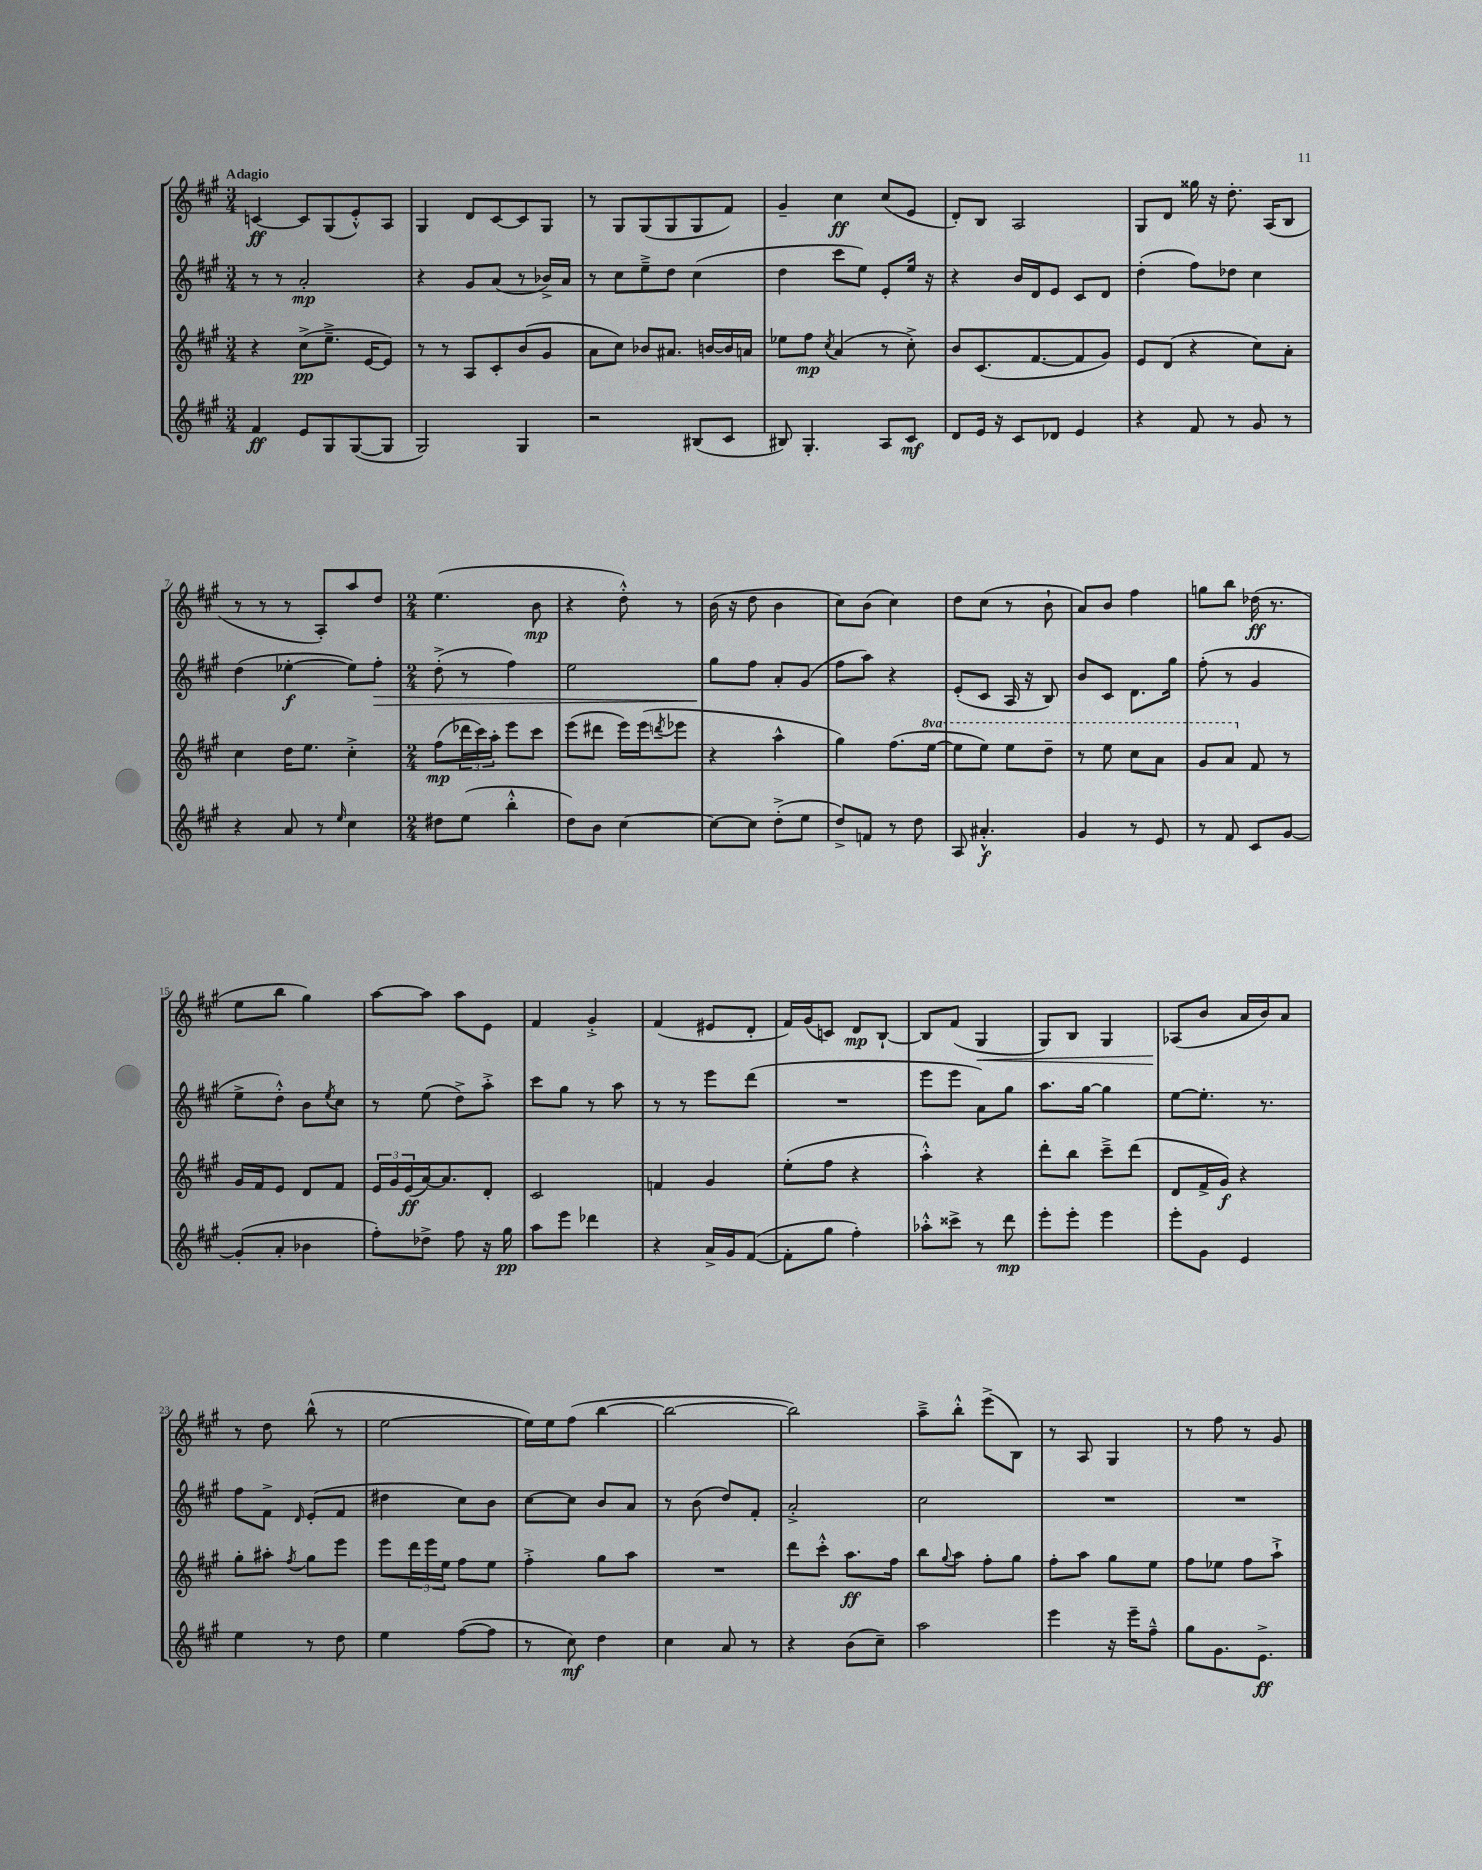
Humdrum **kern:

**kern	**kern	**kern	**kern
*staff4	*staff3	*staff2	*staff1
*clefG2	*clefG2	*clefG2	*clefG2
*k[f#c#g#]	*k[f#c#g#]	*k[f#c#g#]	*k[f#c#g#]
*M3/4	*M3/4	*M3/4	*M3/4
4f#	4r	8r	[4c
.	.	8r	.
8e	(8cc#^	2a'	8c]
8G#	8.ee~^	.	(8G#
([8G#	.	.	8e'^^)
.	[16e	.	.
8G#]	8e])	.	8A
=	=	=	=
2G#)	8r	4r	4G#
.	8r	.	.
.	8A	8g#	8d
.	8c#'	(8a	[8c#
4G#	(8b	8r	8c#]
.	8g#	16b-^)	8G#
.	.	16a	.
=	=	=	=
2r	8a	8r	8r
.	8cc#)	8cc#	8G#
.	8b-	8ee~^	(8G#
.	8.a#	8dd	8G#
(8B#	.	(4cc#	8G#
.	[16b	.	.
8c#	16b]	.	8f#)
.	16a	.	.
=	=	=	=
8B#)	8ee-	4dd	4g#~
4.G#'	8ff#	.	.
.	8qcc#	.	.
.	(4a	8ccc#	4cc#
.	.	8ee)	.
8A	8r	8e'	(8cc#
8c#	8cc#'^)	16ee	8e
.	.	16r	.
=	=	=	=
8d	8b	4r	8d')
16e	(8.c#	.	8B
16r	.	.	.
8c#	.	16b	2A
.	[8.f#	16d	.
8d-	.	8e	.
4e	8f#]	8c#	.
.	8g#)	8d	.
=	=	=	=
4r	8e	(4dd'	8G#
.	(8d	.	8d
8f#	4r	8ff#)	16gg##
.	.	.	16r
8r	.	8dd-	8.dd'
8g#	8cc#)	4cc#	.
.	.	.	(16A
8r	8a'	.	8B
=	=	=	=
4r	4cc#	(4dd	8r
.	.	.	8r
8a	16dd	[4ee-'	8r
.	8.ee	.	.
8r	.	.	8A')
16qqee	.	.	.
4cc#	4cc#'^	8ee-])	8aa
.	.	8ff#'	8dd
=	=	=	=
*M2/4	*M2/4	*M2/4	*M2/4
8dd#	(8ff#	(8dd'^	(4.ee
(8ee	24ddd-	8r	.
.	24ccc#)	.	.
.	24aa'	.	.
4bb'^^	8eee	4ff#)	.
.	8ccc#	.	8b
=	=	=	=
8dd)	(8eee	2ee	4r
8b	8ddd#	.	.
[4cc#	16eee)	.	8dd'^^)
.	(16eee	.	.
.	8qddd	.	.
.	8eee-	.	8r
=	=	=	=
8cc#_	4r	8gg#	(16b
.	.	.	16r
8cc#]	.	8ff#	8dd
(8dd'^	4aa^^	8a'	4b
8ee	.	(8g#	.
=	=	=	=
8dd^)	4gg#)	8ff#	8cc#)
8f	.	8aa)	(8b
8r	(8.ff#	4r	4cc#)
8dd	.	.	.
.	[16eee	.	.
=	=	=	=
8A	8eee]	(8e'	8dd
4.a#'^^	8eee)	8c#	(8cc#
.	8eee	16A	8r
.	.	16r	.
.	8ddd~	8B)	8b`
=	=	=	=
4g#	8r	8b	8a)
.	8eee	8c#	8b
8r	8ccc#	8.d	4ff#
8e	8aa	.	.
.	.	16gg#	.
=	=	=	=
8r	8gg#	(8ff#'	8gg
8f#	8aa	8r	8bb
8c#	8f#	4g#	(16dd-
.	.	.	8.r
[8g#	8r	.	.
=	=	=	=
(8g#']	16g#	8ee^	8ee
.	16f#	.	.
8a'	8e	8dd'^^)	8bb
4b-	8d	8b	4gg#)
.	.	8qee	.
.	8f#	8cc#	.
=	=	=	=
8ff#')	24e	8r	[8aa
.	24g#	.	.
.	(24e	.	.
8dd-^	[16a)	(8ee	8aa]
.	8.a]	.	.
8ff#	.	8dd^)	8aa
16r	8d'	8aa'^	8e
16gg#	.	.	.
=	=	=	=
8aa	2c#	8ccc#	4f#
8eee	.	8gg#	.
4ddd-	.	8r	4g#'^
.	.	8aa	.
=	=	=	=
4r	4f	8r	(4f#
.	.	8r	.
16a^	4g#	8eee	8e#
16g#	.	.	.
([8f#	.	(8ddd	8d'
=	=	=	=
8f#']	(8ee'	2r	16f#)
.	.	.	(16g#
8gg#	8ff#	.	8c)
4ff#')	4r	.	8d
.	.	.	[8B`
=	=	=	=
8aa-'^^	4aa'^^)	8eee	8B]
8ccc##^	.	8eee	(8f#
8r	4r	8a)	4G#
8ddd	.	8gg#	.
=	=	=	=
8eee'	8ddd'	8.aa	8G#)
8eee'	8bb	.	8B
.	.	[16gg#	.
4eee	8ccc#~^	4gg#]	4G#
.	(8ddd	.	.
=	=	=	=
8eee'	8d	[8ee	(8A-
8g#	16f#^	8.ee']	8b
.	16g#)	.	.
4e	4r	.	16a
.	.	8.r	16b)
.	.	.	8a
=	=	=	=
4ee	8gg#'	8ff#	8r
.	8aa#'	8f#^	8dd
.	8qff#	16qqd	.
8r	8gg#	(8e'	(8bb^^
8dd	8eee	8f#	8r
=	=	=	=
4ee	8eee	4dd#	[2ee
.	24ddd	.	.
.	24eee	.	.
.	24ee	.	.
([8ff#	8ff#	8cc#)	.
8ff#]	8ee	8b	.
=	=	=	=
8r	4ff#'^	[8cc#	16ee])
.	.	.	16ee
8cc#)	.	8cc#]	(8ff#
4dd	8gg#	8b	[4bb
.	8aa	8a	.
=	=	=	=
4cc#	2r	8r	2bb_
.	.	(8b	.
8a	.	8dd)	.
8r	.	8f#'	.
=	=	=	=
4r	8ddd	2a'^	2bb])
.	8ccc#'^^	.	.
(8b	8.aa	.	.
8cc#~)	.	.	.
.	16ff#	.	.
=	=	=	=
2aa	8bb	2cc#	8aa~^
.	8qqgg#	.	.
.	8aa	.	8bb'^^
.	8ff#'	.	(8eee^
.	8gg#	.	8B)
=	=	=	=
4eee	8ff#'	2r	8r
.	8aa	.	8A
16r	8gg#	.	4G#
16eee~	.	.	.
8ff#~^^	8ee	.	.
=	=	=	=
8gg#	8ff#	2r	8r
8.g#	8ee-	.	8ff#
.	8ff#	.	8r
8.e^	.	.	.
.	8aa`^	.	8g#
==	==	==	==
*-	*-	*-	*-
